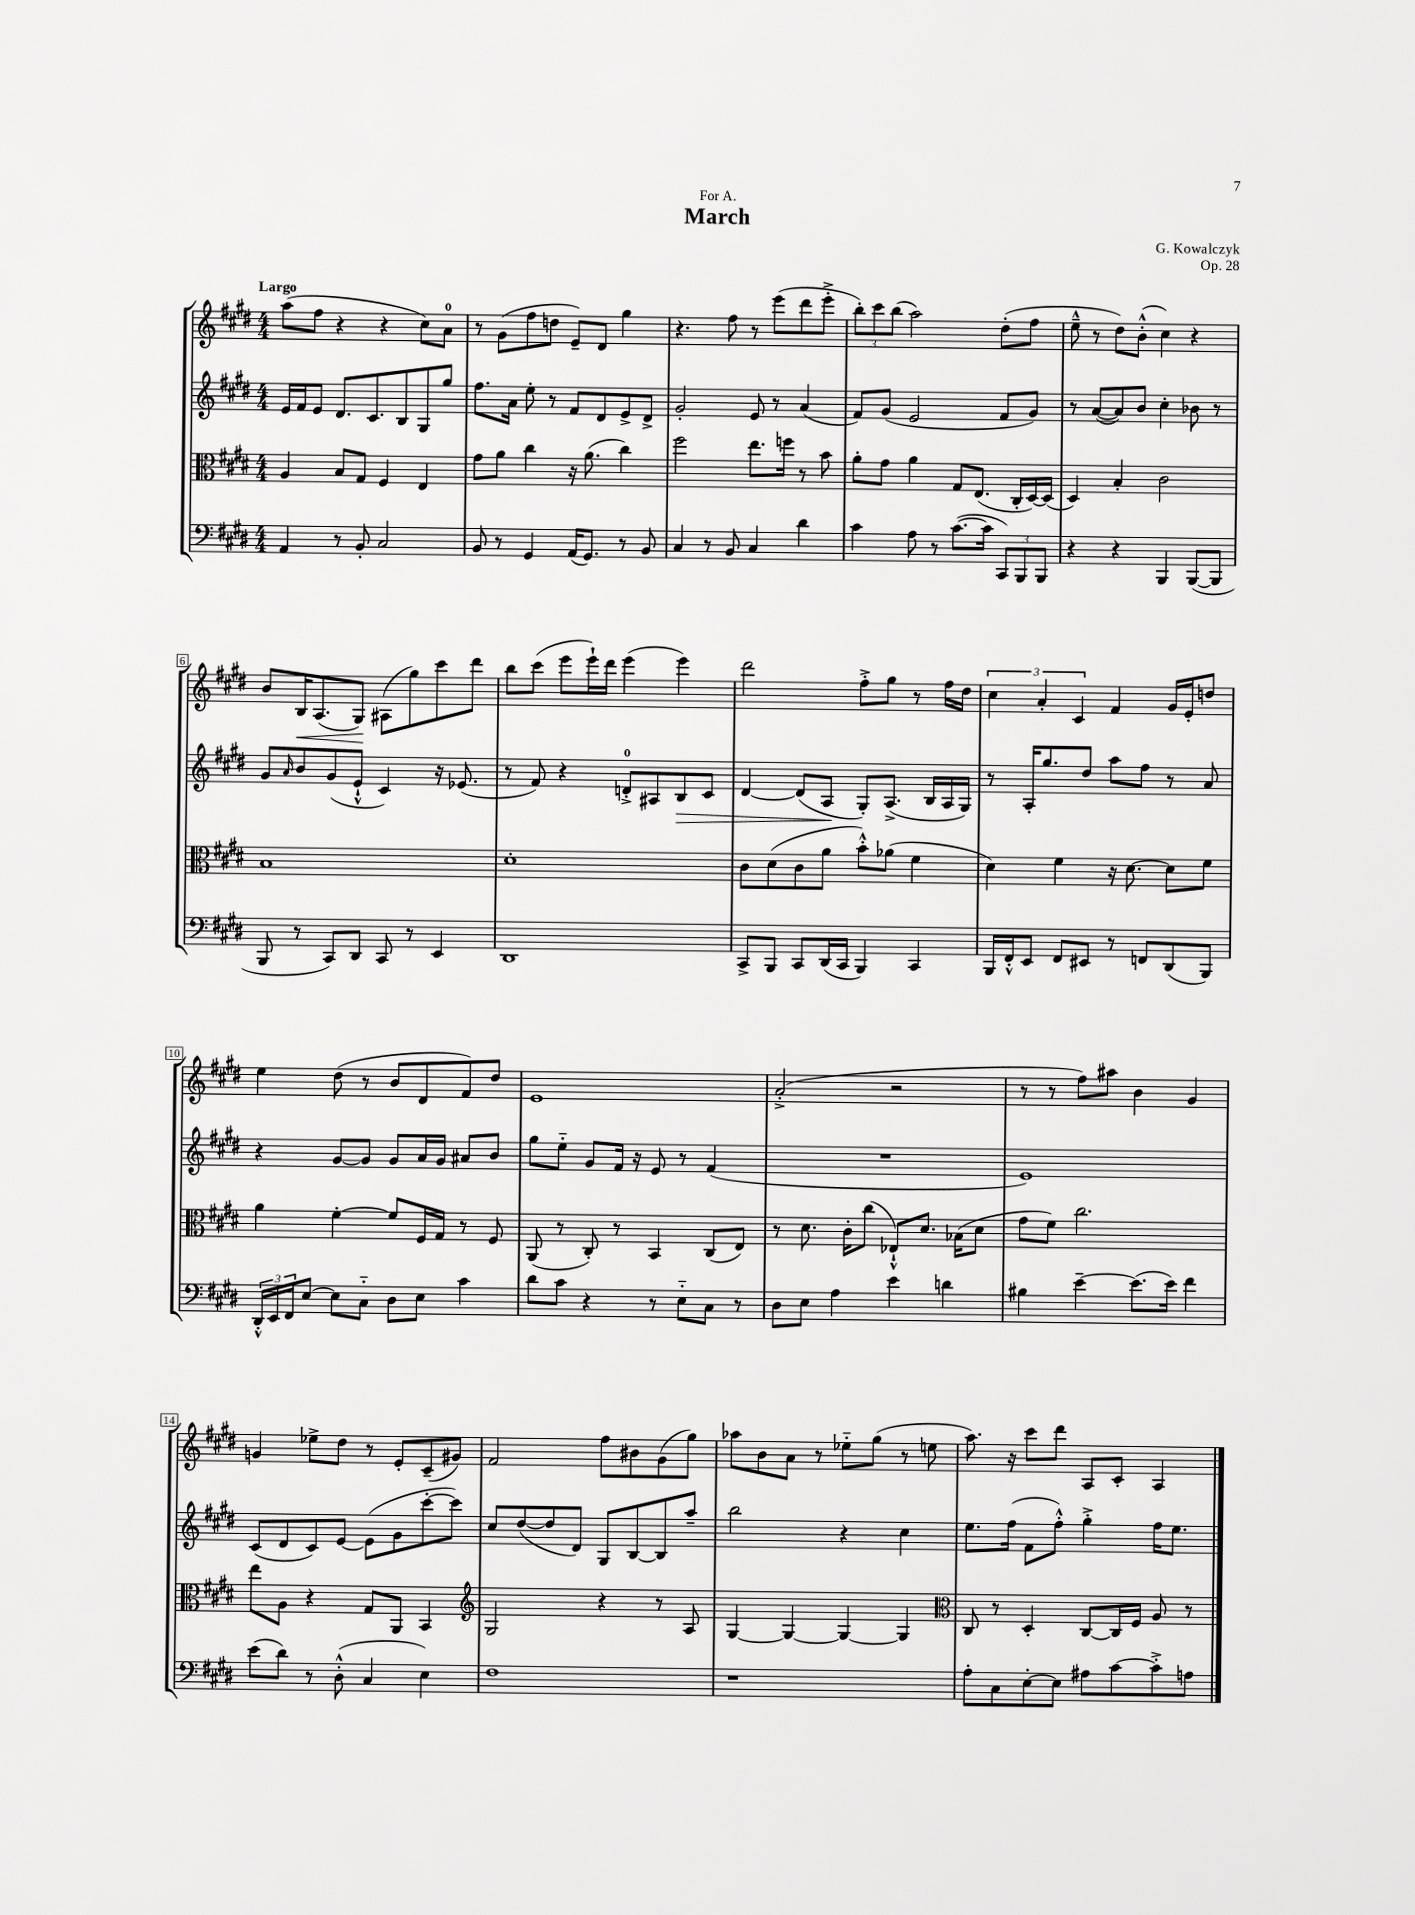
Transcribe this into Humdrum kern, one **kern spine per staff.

**kern	**kern	**kern	**dynam	**kern	**dynam
*part4	*part3	*part2	*part2	*part1	*part1
*staff4	*staff3	*staff2	*staff2	*staff1	*staff1
*clefF4	*clefC3	*clefG2	*	*clefG2	*
*k[f#c#g#d#]	*k[f#c#g#d#]	*k[f#c#g#d#]	*	*k[f#c#g#d#]	*
*M4/4	*M4/4	*M4/4	*	*M4/4	*
=1	=1	=1	=1	=1	=1
!	!	!	!	!LO:TX:a:B:t=Largo	!
4AA/	4A/	16e/LL	.	(8aa\L	.
.	.	16f#/J	.	.	.
.	.	8e/J	.	8ff#\J	.
8r	8B/L	8.d#/L	.	4r	.
8BB'/	8G#/J	.	.	.	.
.	.	8.c#/	.	.	.
2C#/	4F#/	.	.	4r	.
.	.	8B/	.	.	.
.	4E/	8G#/	.	8cc#\L)	.
.	.	8gg#/J	.	8a\J	.
=2	=2	=2	=2	=2	=2
8BB/	8g#\L	8.ff#\L	.	8r	.
8r	8a\J	.	.	(8g#\L	.
.	.	16a\Jk	.	.	.
4GG#/	4cc#\	8ee'\	.	8ff#\	.
.	.	8r	.	8ddn\J	.
(16AA/KL	16r	8f#/L	.	8e~/L)	.
8.GG#/J)	(8.a\	.	.	.	.
.	.	8d#/	.	8d#/J	.
8r	4cc#\)	8e^/	.	4gg#\	.
8BB/	.	8d#^/J	.	.	.
=3	=3	=3	=3	=3	=3
4C#/	2ff#\	2g#'/	.	4.r	.
8r	.	.	.	.	.
8BB/	.	.	.	8ff#\	.
4C#/	8.ee\L	8e/	.	8r	.
.	.	8r	.	(8eee\L	.
.	16ffn\Jk	.	.	.	.
4d#\	8r	(4a/	.	8ddd#\	.
.	8b\	.	.	8eee'^\J	.
=4	=4	=4	=4	=4	=4
4c#\	8a'\L	8f#/L)	.	12bb'\L)	.
.	.	.	.	12ccc#\	.
.	8g#\J	(8g#/J	.	.	.
.	.	.	.	(12bb\J	.
8A\	4a\	2e/	.	2aa\)	.
8r	.	.	.	.	.
([8.c#\L	8G#/L	.	.	.	.
.	(8.E/J	.	.	.	.
16c#\Jk]	.	.	.	.	.
12CC#/L)	.	8f#/L	.	(8dd#'\L	.
.	16C#'/LL	.	.	.	.
12BBB/	.	.	.	.	.
.	[16D#/)	8g#/J)	.	8ff#\J	.
12BBB/J	.	.	.	.	.
.	(16D#/JJ]	.	.	.	.
=5	=5	=5	=5	=5	=5
4r	4D#/)	8r	.	8ee~^^\	.
.	.	([8a/L	.	8r	.
4r	4B'/	8a/])	.	8dd#\L)	.
.	.	8b/J	.	(8b'^^\J	.
4BBB/	2c#\	4cc#'\	.	4cc#\)	.
([8BBB/L	.	8b-X\	.	4r	.
8BBB/J]	.	8r	.	.	.
!!LO:LB:g=z
=6	=6	=6	=6	=6	=6
8BBB/	1B	8g#/L	.	8b/L	.
.	.	16qqa/	.	.	.
!	!	!	!	!	!LO:HP:b
8r	.	8b/	.	16B/K	<
.	.	.	.	(8.A/	.
8CC#/L)	.	(8g#/	.	.	.
8DD#/J	.	8e`^^/J	.	8G#/J)	.
8CC#/	.	4c#/)	.	(8A#X\L	[
8r	.	.	.	8gg#\)	.
4EE/	.	16r	.	8ccc#\	.
.	.	(8.e-X/	.	.	.
.	.	.	.	8ddd#\J	.
=7	=7	=7	=7	=7	=7
1DD#	1d#'	8r	.	8bb\L	.
.	.	8f#/)	.	(8ccc#\J	.
.	.	4r	.	8eee\L	.
.	.	.	.	16eee`\L)	.
.	.	.	.	16ddd#\JJ	.
.	.	8dn'^/L	.	(4eee\	.
.	.	8A#X/	.	.	.
!	!	!	!LO:HP:b	!	!
.	.	8B/	>	4eee\)	.
.	.	8c#/J	.	.	.
=8	=8	=8	=8	=8	=8
8CC#^/L	8c#\L	[4d#/	.	2ddd#\	.
8BBB/J	(8d#\	.	.	.	.
8CC#/L	8c#\	(8d#/L]	.	.	.
(16DD#/L	8a\J	8A/J	.	.	.
16CC#/JJ	.	.	.	.	.
4BBB/)	8b'^^\L)	8G#'/L)	]	8ff#'^\L	.
.	(8a-X\J	(8.A^/J	.	8gg#\J	.
4CC#/	4f#\	.	.	8r	.
.	.	16B/LL	.	.	.
.	.	16A/	.	16ff#\LL	.
.	.	16G#/JJ)	.	16dd#\JJ	.
=9	=9	=9	=9	=9	=9
16BBB/LL	4d#\)	8r	.	6cc#\	.
16FF#'^^/J	.	.	.	.	.
8EE/J	.	16A'/KL	.	.	.
.	.	.	.	6a'/	.
.	.	8.gg#/	.	.	.
8FF#/L	4f#\	.	.	.	.
.	.	.	.	6c#/	.
8EE#X/J	.	8dd#/J	.	.	.
8r	16r	8aa\L	.	4f#/	.
.	[8.d#\	.	.	.	.
8FFn/L	.	8ff#\J	.	.	.
(8DD#/	8d#\L]	8r	.	16g#/LL	.
.	.	.	.	16e'/J	.
8BBB/J)	8f#\J	8a/	.	8ddn/J	.
!!LO:LB:g=z
=10	=10	=10	=10	=10	=10
24DD#'^^/LL	4a\	4r	.	4ee\	.
24EE/	.	.	.	.	.
24FF#/J	.	.	.	.	.
[8E/J	.	.	.	.	.
8E\L]	[4f#'\	[8g#/L	.	(8dd#\	.
8C#\J	.	8g#/J]	.	8r	.
8D#\L	8f#/L]	8g#/L	.	8b/L	.
8E\J	16F#/L	16a/L	.	8d#/	.
.	16G#/JJ	16g#/JJ	.	.	.
4c#\	8r	8a#X/L	.	8f#/)	.
.	8F#/	8b/J	.	8dd#/J	.
=11	=11	=11	=11	=11	=11
8d#\L	(8AA/	8gg#\L	.	1e	.
8c#\J	8r	8ee\J	.	.	.
4r	8C#'/)	8g#/L	.	.	.
.	8r	16f#/Jk	.	.	.
.	.	16r	.	.	.
8r	4BB/	8e/	.	.	.
8E\L	.	8r	.	.	.
8C#\J	(8C#/L	(4f#/	.	.	.
8r	8E/J)	.	.	.	.
=12	=12	=12	=12	=12	=12
8D#\L	8r	1r	.	(2a'^/	.
8E\J	8.d#\	.	.	.	.
4A\	.	.	.	.	.
.	16c#'\KL	.	.	.	.
.	(8cc#\J	.	.	.	.
4e\	8E-X`^^/L)	.	.	2r	.
.	8.d#/J	.	.	.	.
4dn\	.	.	.	.	.
.	(16B-X\KL	.	.	.	.
.	8d#\J	.	.	.	.
=13	=13	=13	=13	=13	=13
4B#X\	8g#\L	1e)	.	8r	.
.	8f#\J)	.	.	8r	.
[4e~\	2.cc#\	.	.	8ff#\L)	.
.	.	.	.	8aa#X\J	.
(8.e\L]	.	.	.	4b\	.
16e\Jk)	.	.	.	.	.
4f#\	.	.	.	4g#/	.
!!LO:LB:g=z
=14	=14	=14	=14	=14	=14
(8e\L	8ee\L	(8c#/L	.	4gn/	.
8d#\J)	8A\J	8d#/	.	.	.
8r	4r	8c#/)	.	8ee-X^\L	.
(8D#'^^\	.	[8e/J	.	8dd#\J	.
4C#/	8G#/L	(8e\L]	.	8r	.
.	8AA/J	8g#\	.	8e'/L	.
4E\)	4BB/	[8ccc#'\	.	(8c#~/	.
.	.	8ccc#\J])	.	8g#X/J)	.
=15	=15	=15	=15	=15	=15
*	*clefG2	*	*	*	*
1F#	2G#/	8cc#/L	.	2f#/	.
.	.	([8dd#/	.	.	.
.	.	8dd#/]	.	.	.
.	.	8d#/J)	.	.	.
.	4r	8G#/L	.	8ff#\L	.
.	.	[8B/	.	8b#X\	.
.	8r	8B/]	.	(8g#\	.
.	8A/	8aa~/J	.	8gg#\J)	.
=16	=16	=16	=16	=16	=16
1r	[4G#/	2bb\	.	8aa-X\L	.
.	.	.	.	8b\	.
.	4G#/_	.	.	8a\J	.
.	.	.	.	8r	.
.	4G#/_	4r	.	8ee-X\L	.
.	.	.	.	(8gg#\J	.
.	4G#/]	4cc#\	.	8r	.
.	.	.	.	8een\	.
=17	=17	=17	=17	=17	=17
*	*clefC3	*	*	*	*
8A'\L	8C#/	8.ee\L	.	8.aa\)	.
8C#\	8r	.	.	.	.
.	.	(16ff#\Jk	.	16r	.
[8E'\	4D#'/	8f#\L	.	8ccc#\L	.
8E\J]	.	8ff#'^^\J)	.	8ddd#\J	.
8A#X\L	[8C#/L	4gg#'^\	.	8A/L	.
[8c#\	16C#/L]	.	.	8c#'/J	.
.	16F#/JJ	.	.	.	.
8c#'^\]	8A/	16ff#\KL	.	4A/	.
.	.	8.ee\J	.	.	.
8An\J	8r	.	.	.	.
==	==	==	==	==	==
*-	*-	*-	*-	*-	*-
